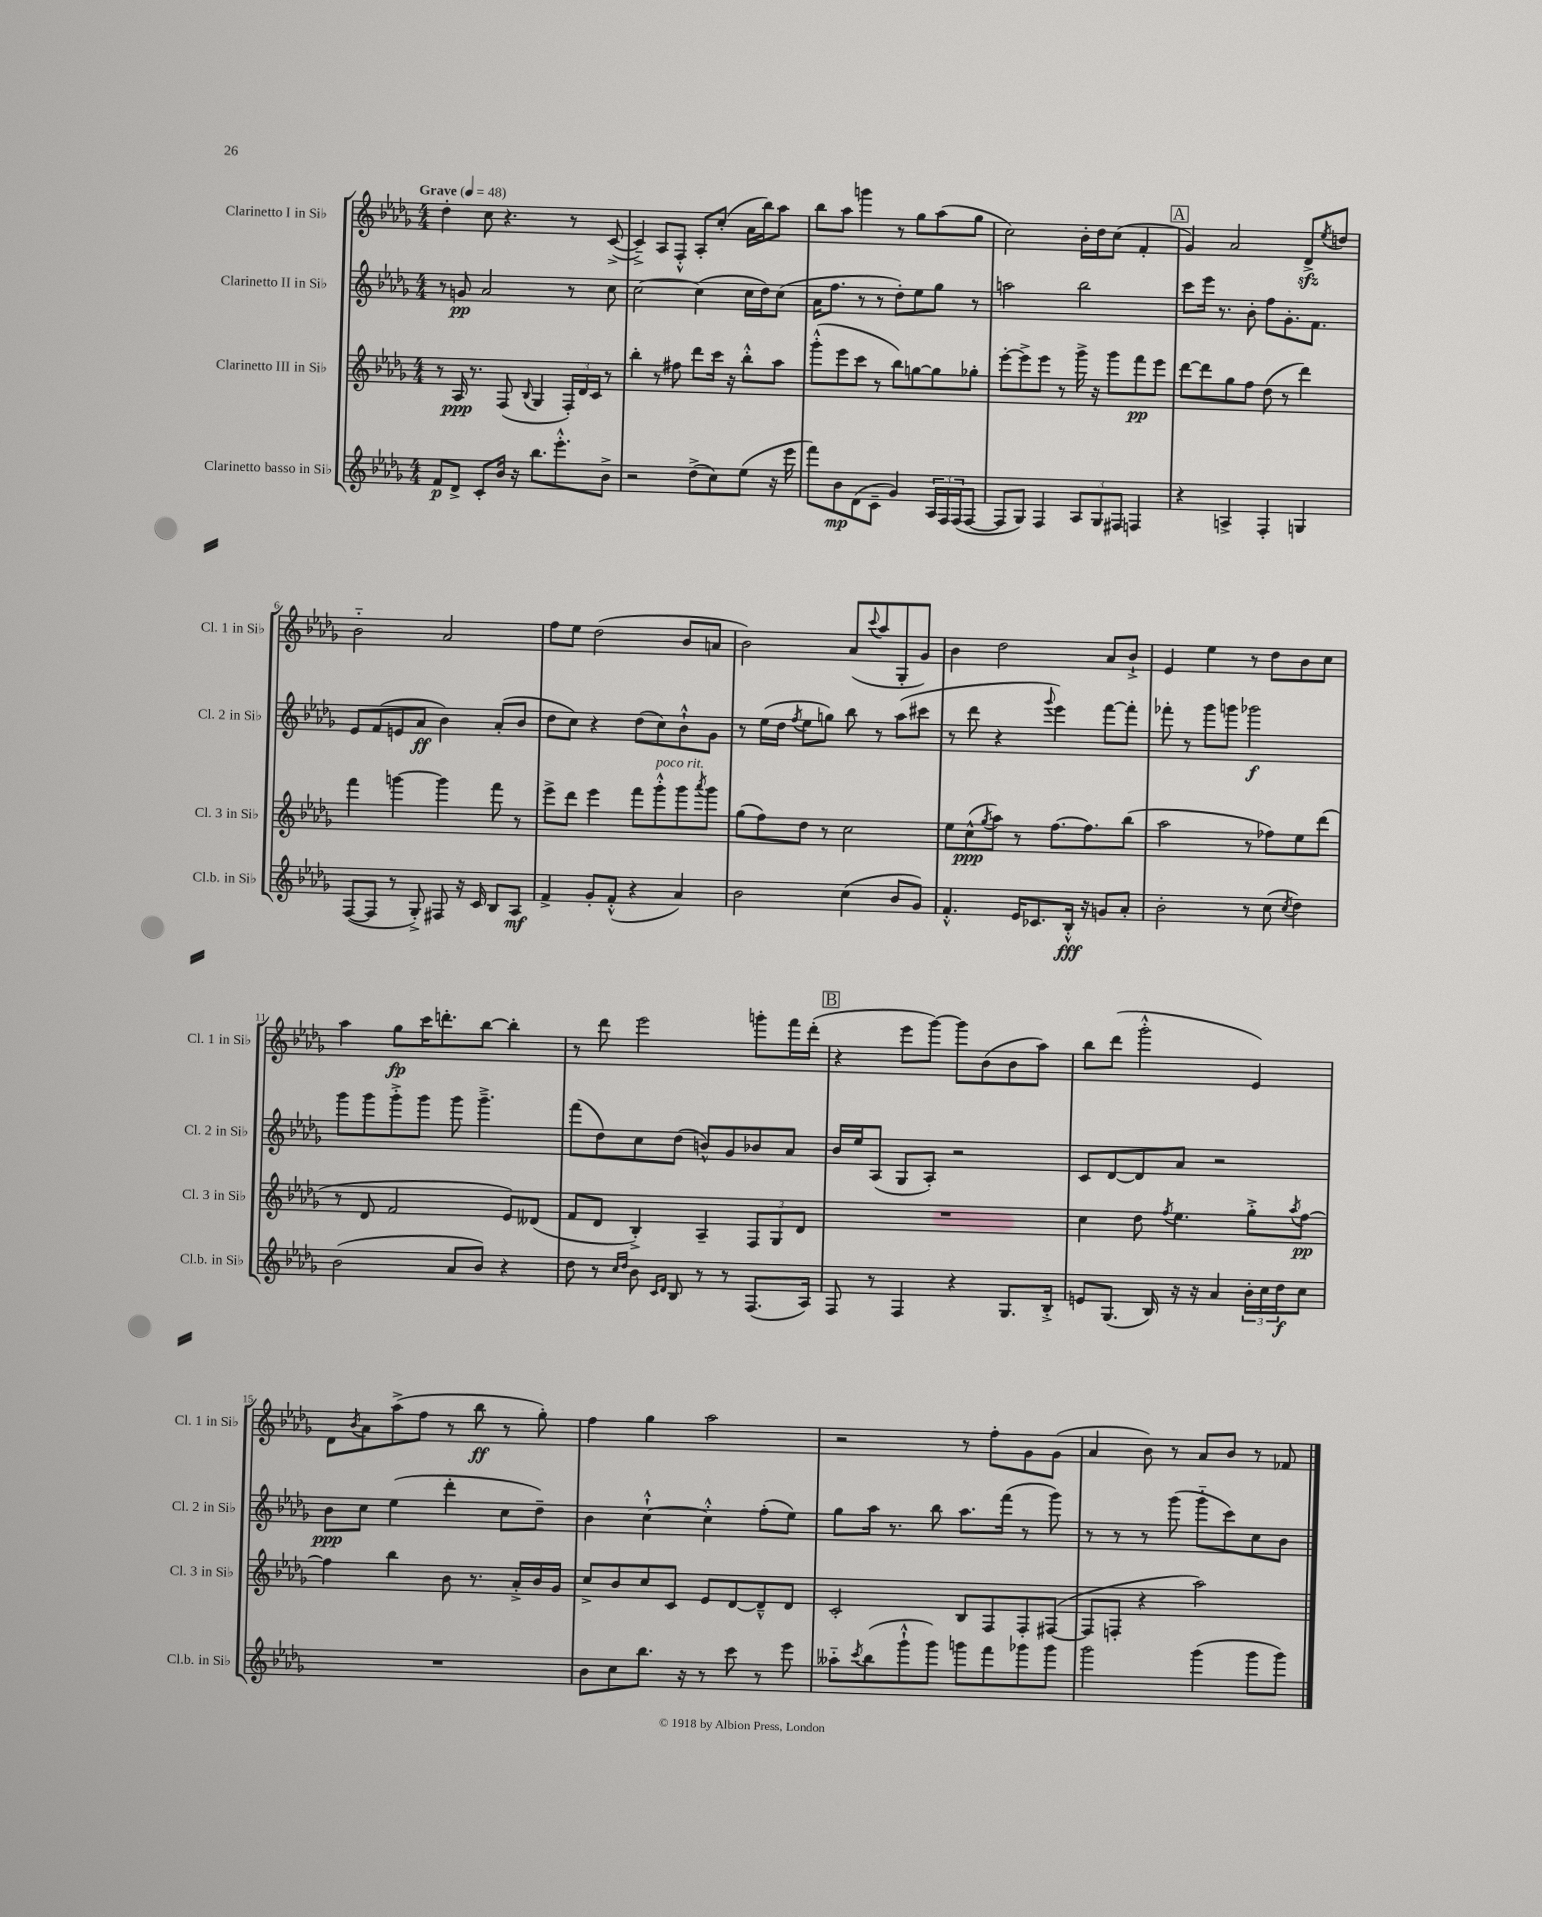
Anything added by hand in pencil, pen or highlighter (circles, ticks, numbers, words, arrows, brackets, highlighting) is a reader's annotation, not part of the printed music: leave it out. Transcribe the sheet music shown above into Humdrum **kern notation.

**kern	**dynam	**kern	**dynam	**kern	**dynam	**kern	**dynam
*part4	*part4	*part3	*part3	*part2	*part2	*part1	*part1
*staff4	*staff4	*staff3	*staff3	*staff2	*staff2	*staff1	*staff1
*I"Clarinetto basso in Si♭	*	*I"Clarinetto III in Si♭	*	*I"Clarinetto II in Si♭	*	*I"Clarinetto I in Si♭	*
*I'Cl.b. in Si♭	*	*I'Cl. 3 in Si♭	*	*I'Cl. 2 in Si♭	*	*I'Cl. 1 in Si♭	*
*clefG2	*	*clefG2	*	*clefG2	*	*clefG2	*
*k[b-e-a-d-g-]	*	*k[b-e-a-d-g-]	*	*k[b-e-a-d-g-]	*	*k[b-e-a-d-g-]	*
*M4/4	*	*M4/4	*	*M4/4	*	*M4/4	*
*MM48	*	*MM48	*	*MM48	*	*MM48	*
=1	=1	=1	=1	=1	=1	=1	=1
!	!	!	!	!	!	!LO:TX:a:B:t=Grave	!
8f/L	p	8r	.	8r	.	4dd-'\	.
8d-^/J	.	16A-/	ppp	8gn/	pp	.	.
.	.	8.r	.	.	.	.	.
8c'/L	.	.	.	2a-/	.	8cc\	.
16b-/Jk	.	(8F/	.	.	.	4.r	.
16r	.	.	.	.	.	.	.
.	.	8qqB-/	.	.	.	.	.
8.bb-\L	.	4G-/	.	.	.	.	.
8.eee-'^^\	.	.	.	.	.	.	.
.	.	24F'/LL)	.	8r	.	8r	.
.	.	24d-/	.	.	.	.	.
.	.	24c/JJ	.	.	.	.	.
8b-^\J	.	8r	.	8cc\	.	([8c^/	.
=2	=2	=2	=2	=2	=2	=2	=2
2r	.	4bb-'\	.	[2cc\	.	4c~^/])	.
.	.	8r	.	.	.	8A-/L	.
.	.	8ff#X\	.	.	.	8F'^^/J	.
(8dd-^\L	.	8ddd-\L	.	(4cc\]	.	8A-'/L	.
8cc\)	.	16ccc\Jk	.	.	.	(8cc'/J	.
.	.	16r	.	.	.	.	.
(8ee-\J	.	8bb-'^^\L	.	16cc\LL	.	16a-\LL	.
.	.	.	.	16dd-\J)	.	16bb-\J)	.
16r	.	8aa-\J	.	(8cc\J	.	8aa-\J	.
16eee-\	.	.	.	.	.	.	.
=3	=3	=3	=3	=3	=3	=3	=3
8fff\L)	.	(8ggg-'^^\L	.	16a-\KL	.	8bb-\L	.
.	.	.	.	8.ff\J	.	.	.
8b-\	mp	8eee-\	.	.	.	8aa-\J	.
(8d-\	.	8ccc\J	.	8r	.	4gggn\	.
8c~\J	.	8r	.	8r	.	.	.
4g-/)	.	8bb-\L)	.	8dd-'\L)	.	8r	.
.	.	[8ggn\	.	8ee-\	.	8gg-\L	.
24A-/LL	.	8gg\]	.	8gg-\J	.	(8aa-\	.
24F/	.	.	.	.	.	.	.
(24F/J	.	.	.	.	.	.	.
[8F/J	.	8gg-X'\J	.	8r	.	8gg-\J	.
=4	=4	=4	=4	=4	=4	=4	=4
8F/L]	.	[8eee-'\L	.	2aan\	.	2cc\)	.
8G-/J)	.	8eee-^\]	.	.	.	.	.
4F/	.	8eee-\J	.	.	.	.	.
.	.	8r	.	.	.	.	.
12A-/L	.	16ggg-^\	.	2bb-\	.	16b-'\LL	.
.	.	16r	.	.	.	16dd-\J	.
12G-/	.	.	.	.	.	.	.
.	.	8ggg-\L	.	.	.	(8cc\J	.
12F#X/J	.	.	.	.	.	.	.
4Fn/	.	8fff\	pp	.	.	4f'/	.
.	.	8eee-\J	.	.	.	.	.
!!LO:REH:place=s1:t=A
=5	=5	=5	=5	=5	=5	=5	=5
4r	.	[8ddd-\L	.	8ccc\L	.	4g-/)	.
.	.	8ddd-\]	.	16eee-\Jk	.	.	.
.	.	.	.	8.r	.	.	.
4An^/	.	8gg-\	.	.	.	2a-/	.
.	.	8ff\J	.	8b-'\	.	.	.
4F'/	.	(8dd-\	.	8ff\L	.	.	.
.	.	8r	.	8.g-'\	.	.	.
4Gn/	.	4ddd-\)	.	.	.	8d-zz^/L	.
.	.	.	.	8.f\J	.	.	.
.	.	.	.	.	.	8qee-/	.
.	.	.	.	.	.	8ddn/J	.
!!LO:LB:g=z
=6	=6	=6	=6	=6	=6	=6	=6
([8F/L	.	4fff\	.	8e-/L	.	2b-\	.
8F/J]	.	.	.	(8f/	.	.	.
8r	.	[4gggn\	.	8en/	.	.	.
8G-'^/)	.	.	.	8a-/J	ff	.	.
8F#X/	.	4ggg\]	.	4b-\)	.	2a-/	.
16r	.	.	.	.	.	.	.
16c/	.	.	.	.	.	.	.
8B-/L	.	8fff\	.	(8a-'/L	.	.	.
8A-/J	mf	8r	.	8b-/J	.	.	.
=7	=7	=7	=7	=7	=7	=7	=7
4f^/	.	8eee-^\L	.	8dd-\L	.	8ff\L	.
.	.	8ddd-\J	.	8cc\J)	.	8ee-\J	.
8g-'/L	.	4eee-\	.	4r	.	(2dd-\	.
(8f'^^/J	.	.	.	.	.	.	.
4r	.	8fff\L	.	(8dd-\L	.	.	.
!	!	!LO:TX:a:i:t=poco rit.	!	!	!	!	!
.	.	8ggg-'^^\	.	8cc\)	.	.	.
4a-/)	.	8ggg-\	.	8b-`^^\	.	8b-/L	.
.	.	8qaaa-/	.	.	.	.	.
.	.	8ggg-\J	.	8g-\J	.	8an/J	.
=8	=8	=8	=8	=8	=8	=8	=8
2b-\	.	(8gg-\L	.	8r	.	2b-\)	.
.	.	8ff\)	.	(16ee-\LL	.	.	.
.	.	.	.	16dd-\JJ	.	.	.
.	.	.	.	8qff/	.	.	.
.	.	8dd-\J	.	8ee-\L	.	.	.
.	.	8r	.	8ggn\J)	.	.	.
(4cc\	.	2cc\	.	8bb-\	.	(8a-/L	.
.	.	.	.	.	.	8qqccc/	.
.	.	.	.	8r	.	8aa-/	.
8b-/L	.	.	.	(8aa-\L	.	8G-'/	.
8g-/J)	.	.	.	8ccc#X\J	.	8g-/J)	.
=9	=9	=9	=9	=9	=9	=9	=9
4.f'^^/	.	8ee-\L	.	8r	.	4b-\	.
.	.	(8cc^^\	ppp	8ddd-\	.	.	.
.	.	8qgg-/	.	.	.	.	.
.	.	8aa-\J)	.	4r	.	2dd-\	.
16e-/KL	.	8r	.	.	.	.	.
8.c-X/	.	.	.	.	.	.	.
.	.	.	.	8qqggg-/	.	.	.
.	.	[8.ff\L	.	4eee-\)	.	.	.
16B-'^^/Jk	fff	.	.	.	.	.	.
16r	.	8.ff\]	.	.	.	.	.
8gn/L	.	.	.	[8fff\L	.	8a-/L	.
8a-'/J	.	(8bb-\J	.	8fff'\J]	.	8b-`^/J	.
=10	=10	=10	=10	=10	=10	=10	=10
2b-'\	.	2aa-\	.	8fff-X'\	.	4e-/	.
.	.	.	.	8r	.	.	.
.	.	.	.	8ggg-\L	.	4ee-\	.
.	.	.	.	8gggn\J	.	.	.
8r	.	8r	.	2ggg-X\	f	8r	.
(8cc\	.	8ff-X\L)	.	.	.	8dd-\L	.
8qcc/	.	.	.	.	.	.	.
4dd-\)	.	8ee-\	.	.	.	8b-\	.
.	.	(8ddd-\J	.	.	.	8cc\J	.
!!LO:LB:g=z
=11	=11	=11	=11	=11	=11	=11	=11
(2b-\	.	8r	.	8ggg-\L	.	4aa-\	.
.	.	8d-/	.	8ggg-\	.	.	.
.	.	2f/	.	8ggg-'^\	.	8gg-\L	fp
.	.	.	.	8ggg-\J	.	16ccc\K	.
.	.	.	.	.	.	8.dddn'\	.
8a-/L	.	.	.	8ggg-\	.	.	.
8b-/J)	.	.	.	4.ggg-~^\	.	[8bb-\J	.
4r	.	8e-/L)	.	.	.	4bb-'\]	.
.	.	(8d--X/J	.	.	.	.	.
=12	=12	=12	=12	=12	=12	=12	=12
8dd-\	.	8f/L	.	(8fff\L	.	8r	.
8r	.	8d-/J	.	8dd-\)	.	8ddd-\	.
16qqcc/LL	.	.	.	.	.	.	.
16qqdd-/JJ	.	.	.	.	.	.	.
8b-\	.	4B-'^/)	.	8cc\	.	2eee-\	.
16qqc/LL	.	.	.	.	.	.	.
16qqd-/JJ	.	.	.	.	.	.	.
8B-/	.	.	.	(8dd-\J	.	.	.
8r	.	4A-~/	.	8bn^^/L)	.	.	.
8r	.	.	.	8g-/	.	.	.
(8.F/L	.	12F/L	.	8b-X/	.	8gggn'\L	.
.	.	12G-/	.	.	.	.	.
.	.	.	.	8a-/J	.	16fff\L	.
.	.	12d-/J	.	.	.	.	.
16A-/Jk)	.	.	.	.	.	(16ddd-'\JJ	.
!!LO:REH:place=s1:t=B
=13	=13	=13	=13	=13	=13	=13	=13
8F/	.	1r	.	16b-/LL	.	4r	.
.	.	.	.	16ee-/J	.	.	.
8r	.	.	.	(8A-/J	.	.	.
4F/	.	.	.	8G-/L	.	8eee-\L	.
.	.	.	.	8A-'/J)	.	[8ggg-\J)	.
4r	.	.	.	2r	.	8ggg-\L]	.
.	.	.	.	.	.	(8b-\	.
8.G-/L	.	.	.	.	.	8b-\	.
.	.	.	.	.	.	8aa-\J)	.
16B-'^/Jk	.	.	.	.	.	.	.
=14	=14	=14	=14	=14	=14	=14	=14
8en/L	.	4cc\	.	8c/L	.	8bb-\L	.
(8.G-/J	.	.	.	[8d-/	.	(8ddd-\J	.
.	.	8dd-\	.	8d-/]	.	2ggg-'^^\	.
16B-/)	.	.	.	.	.	.	.
.	.	8qff/	.	.	.	.	.
16r	.	4.ee-\	.	8a-/J	.	.	.
16r	.	.	.	.	.	.	.
4a-/	.	.	.	2r	.	.	.
24b-'\LL	.	8gg-'^\L	.	.	.	4e-/)	.
24cc\	.	.	.	.	.	.	.
24dd-\J	f	.	.	.	.	.	.
.	.	8qaa-/	.	.	.	.	.
8cc\J	.	[8ff\J	pp	.	.	.	.
!!LO:LB:g=z
=15	=15	=15	=15	=15	=15	=15	=15
1r	.	4ff\]	.	8b-\L	ppp	8d-\L	.
.	.	.	.	.	.	8qb-/	.
.	.	.	.	8cc\J	.	8a-\	.
.	.	4bb-\	.	(4ee-\	.	(8aa-^\	.
.	.	.	.	.	.	8ff\J	.
.	.	8b-\	.	4ddd-'\	.	8r	.
.	.	8.r	.	.	.	8bb-\	ff
.	.	.	.	8cc\L	.	8r	.
.	.	16a-'^/LL	.	.	.	.	.
.	.	16b-/	.	8dd-~\J)	.	8gg-'\)	.
.	.	16g-/JJ	.	.	.	.	.
=16	=16	=16	=16	=16	=16	=16	=16
8b-\L	.	8cc^/L	.	4b-\	.	4ff\	.
8cc\	.	8b-/	.	.	.	.	.
8.bb-\J	.	8cc/	.	[4cc`^^\	.	4gg-\	.
.	.	8c/J	.	.	.	.	.
16r	.	.	.	.	.	.	.
8r	.	8e-/L	.	4cc'^^\]	.	2aa-\	.
8ccc\	.	[8d-/	.	.	.	.	.
8r	.	8d-~^^/]	.	(8ff'\L	.	.	.
8eee-\	.	8d-/J	.	8ee-\J)	.	.	.
=17	=17	=17	=17	=17	=17	=17	=17
8aa--X\L	.	2c'/	.	8gg-\L	.	2r	.
8qccc/	.	.	.	.	.	.	.
(8bb-\	.	.	.	16aa-\Jk	.	.	.
.	.	.	.	8.r	.	.	.
8ggg-`^^\	.	.	.	.	.	.	.
8ggg-\J)	.	.	.	8bb-\	.	.	.
8gggn\L	.	8B-/L	.	8.aa-\L	.	8r	.
8fff\	.	8F/	.	.	.	8ff'\L	.
.	.	.	.	(16fff\Jk	.	.	.
8ggg-X\	.	8F'/	.	8r	.	8g-\	.
8ggg-\J	.	([8F#X/J	.	8ggg-\)	.	(8g-\J	.
=18	=18	=18	=18	=18	=18	=18	=18
2ggg-\	.	8F#/L]	.	8r	.	4a-/	.
.	.	8Fn'/J	.	8r	.	.	.
.	.	4r	.	8r	.	8b-\)	.
.	.	.	.	(8ggg-\	.	8r	.
(4ggg-\	.	2aa-\)	.	8ggg-\L	.	8a-/L	.
.	.	.	.	8ccc\)	.	8b-/J	.
8ggg-\L	.	.	.	8cc\	.	8r	.
8ggg-\J)	.	.	.	8b-\J	.	8f-X/	.
==	==	==	==	==	==	==	==
*-	*-	*-	*-	*-	*-	*-	*-
